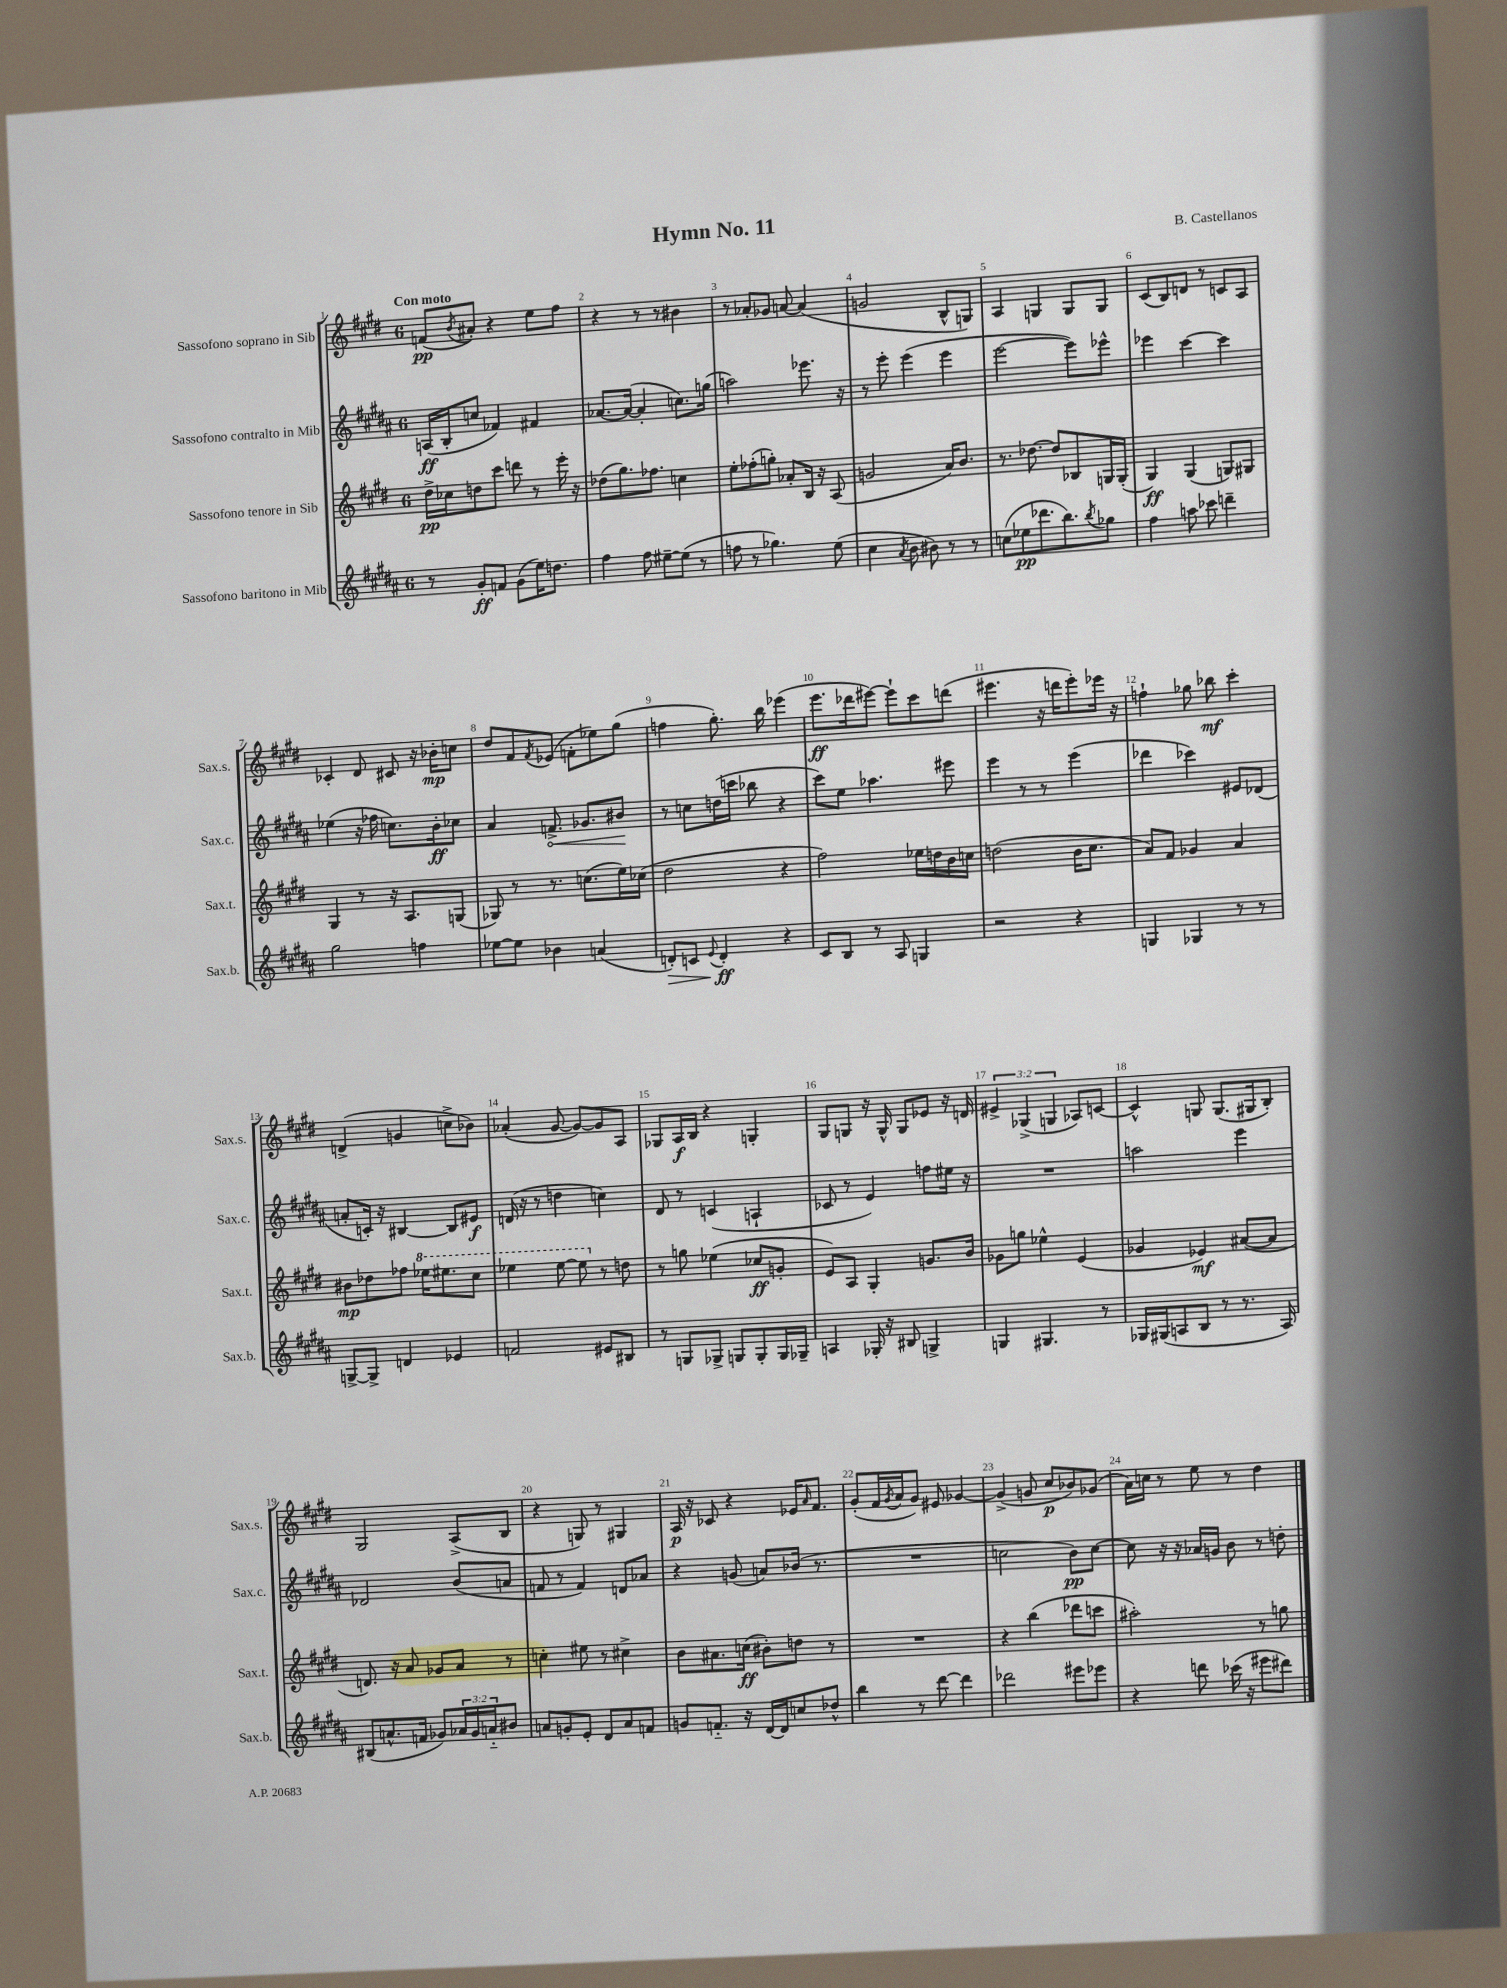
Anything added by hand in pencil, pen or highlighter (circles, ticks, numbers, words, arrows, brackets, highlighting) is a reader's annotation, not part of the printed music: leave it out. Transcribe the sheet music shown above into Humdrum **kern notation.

**kern	**kern	**kern	**kern
*staff4	*staff3	*staff2	*staff1
*clefG2	*clefG2	*clefG2	*clefG2
*k[f#c#g#d#a#]	*k[f#c#g#d#]	*k[f#c#g#d#a#]	*k[f#c#g#d#]
*M6/8	*M6/8	*M6/8	*M6/8
8r	16dd#^	(16A	(8f
.	16cc-	16B'	.
.	.	.	8qb
8g#'	8dd	8cc	8a#')
8f	8ccc#	4f-)	4r
(8g#	8ddd	.	.
16ee)	8r	4f#	8ee
8.dd	.	.	.
.	16eee'	.	8ff#
.	16r	.	.
=	=	=	=
4ff#	(8dd-	[8.a-	4r
.	8.gg#)	.	.
.	.	(16a-_	.
8ff#	.	4a-']	8r
.	8.ff-	.	.
[8ee#~	.	.	8r
(8ee#]	4cc	8.cc)	4b#
8r	.	.	.
.	.	(16gg	.
=	=	=	=
8ff	8ee'	2aa)	8r
8r	(8ff-'	.	8a-'
4.gg-)	8gg')	.	8g-
.	8a-'	.	[8a
.	16B	8.eee-	(4a]
.	16r	.	.
(8ee	(8A	.	.
.	.	16r	.
=	=	=	=
4cc#	2g	8r	2g
.	.	8eee'	.
8qa#	.	.	.
8b	.	(4eee	.
8b#)	.	.	.
8r	16a)	4eee	8B^^
.	8.b	.	.
8r	.	.	8G)
=	=	=	=
(8cc	8.r	[2eee	4A
8ee-	.	.	.
.	[8.dd-	.	.
8.ddd-	.	.	4G
.	8dd-]	.	.
8.bb)	.	.	.
.	8B-	8eee])	8G
8qbb	.	.	.
8gg-	16G	8eee-^^	8G
.	(16G'	.	.
=	=	=	=
4ff#	4G#)	4eee-	(8c#
.	.	.	8B)
8aa	(4G#	[4ccc#	8d
8ccc-	.	.	8r
4ddd~	8G)	4ccc#]	8c
.	8G#	.	8A
=	=	=	=
2gg#	4G#	(4ee-	4c-'
.	8r	16r	8d#
.	.	16ff-	.
.	16r	8.cc)	8c#
.	8.A	.	.
4ff	.	.	16r
.	.	16b'	16b-'
.	(8G	8cc-	8cc
=	=	=	=
[8ee-	8G-)	4a#	8dd#
8ee-]	8r	.	8f#
.	.	.	8qf#
4b-	8.r	8.f^	(8e-
.	.	.	8f'
.	(8.cc	8.g-	.
(4a	.	.	8ee-)
.	16ee)	8b#	(8gg#
.	(16cc-	.	.
=	=	=	=
8d')	2dd#	8r	4ff
8c	.	8cc	.
8qqe	.	.	.
4d'	.	(16dd	8.gg#')
.	.	16ccc	.
.	.	8bb-	.
.	.	.	16bb
4r	4r	4r	(4eee-
=	=	=	=
8c#	2ff#)	8ccc#)	8.eee
8B	.	8ee	.
.	.	.	16ddd-
8r	.	4.aa-	[8eee#)
8A#	.	.	8eee#`]
4G	16ee-	.	8ccc#
.	16dd	.	.
.	16b	8eee#	(8ddd
.	16cc	.	.
=	=	=	=
2r	(2dd	4eee	4.eee#
.	.	8r	.
.	.	8r	16r
.	.	.	16ddd
4r	16b	(4eee	8eee#')
.	8.cc#	.	.
.	.	.	16eee-
.	.	.	16r
=	=	=	=
4G	8a)	4ddd-	4ff`
.	8f#	.	.
4G-	4g-	4ccc-)	8gg-
.	.	.	8bb-
8r	4a	8e#	4ccc#'
8r	.	(8d-	.
=	=	=	=
[8G^	8b#	8a'	(4d^
8G^]	8dd-	16c')	.
.	.	16r	.
4d	8ff-	[4B#	4g
.	16eee-	.	.
.	8.eee#	.	.
4e-	.	8B#]	8cc^
.	8ccc#	8e#	8b-)
=	=	=	=
2f	4eee-	(16d	(4a-'
.	.	16r	.
.	.	8r	.
.	[8eee-	4dd	[8g#
.	8eee-]	.	8g#_)
8e#	8r	4cc)	8g#]
8B#	8dd	.	8A
=	=	=	=
8r	8r	8d#	8G-
8G	8gg	8r	16A
.	.	.	16B
8G-^	(4ee-	(4c	4r
8G	.	.	.
8G'	8cc-	4A`	4G'
16G	8g'	.	.
16G-~	.	.	.
=	=	=	=
4A	8e)	8c-	8G#
.	8A	8r	8G
16G-'	4G#'	4e)	16r
16r	.	.	16G^^
8B#	.	.	8G
4G^	8.g	8ff	8e-
.	.	16ee#	16r
.	16b	16r	16d
=	=	=	=
4G	8g-	2.r	6e#^
.	8gg	.	.
.	.	.	(6G-^
4.G#	4ee-^^	.	.
.	.	.	6G
.	(4e	.	8A-)
8r	.	.	[8c
=	=	=	=
16G-	4g-	2aa	4c^^]
(16G#	.	.	.
8A	.	.	.
8B	4e-)	.	8G
8r	.	.	(8.G
8.r	([8a#	4eee	.
.	.	.	16G#
.	8a#]	.	8B')
16A)	.	.	.
=	=	=	=
(8B#	8.d)	2d-	2G#
8.a^^	.	.	.
.	16r	.	.
.	8a	.	.
16f	.	.	.
8g-)	8g-	.	.
24a-	8a	(8b	(8A^
24g-	.	.	.
24a'~	.	.	.
8b#	8r	8a	8B
=	=	=	=
8a	4cc'	8f	4r
8g'	.	8r	.
8e'	8ee#	4f)	8G)
8d#	8r	.	8r
8a	4cc#^	8d	4G#
8f	.	8a-	.
=	=	=	=
8g	8b	4r	16A
.	.	.	16r
8.f'~	8.a#	.	8c-
.	.	(8g	4r
16r	(16cc	.	.
[16d#	8b#')	8a)	.
16d#]	.	.	.
8cc	8dd	(16b-	16e-
.	.	.	16qqa
.	.	8.r	8.f#
8dd-^^	8r	.	.
=	=	=	=
4bb	2.r	2.r	(8g#'
.	.	.	16f#
.	.	.	8qg#
.	.	.	16a
8r	.	.	8g#)
[8ddd#	.	.	8e#
4ddd#]	.	.	[4g-
=	=	=	=
2ddd-	4r	2cc	(4g-^]
.	(4bb	.	8g
.	.	.	8cc#
8eee#	8ddd-	8b)	8b-)
8eee-	8ccc	[8cc	(8g-
=	=	=	=
4r	2aa#')	8cc]	16a)
.	.	.	16cc
.	.	16r	8r
.	.	16r	.
8ddd	.	16a-	8ee
.	.	16g	.
(16ccc-	.	8b	8r
16r	.	.	.
8eee#	8r	8r	4dd#
8ddd#)	8gg	8dd'	.
==	==	==	==
*-	*-	*-	*-
